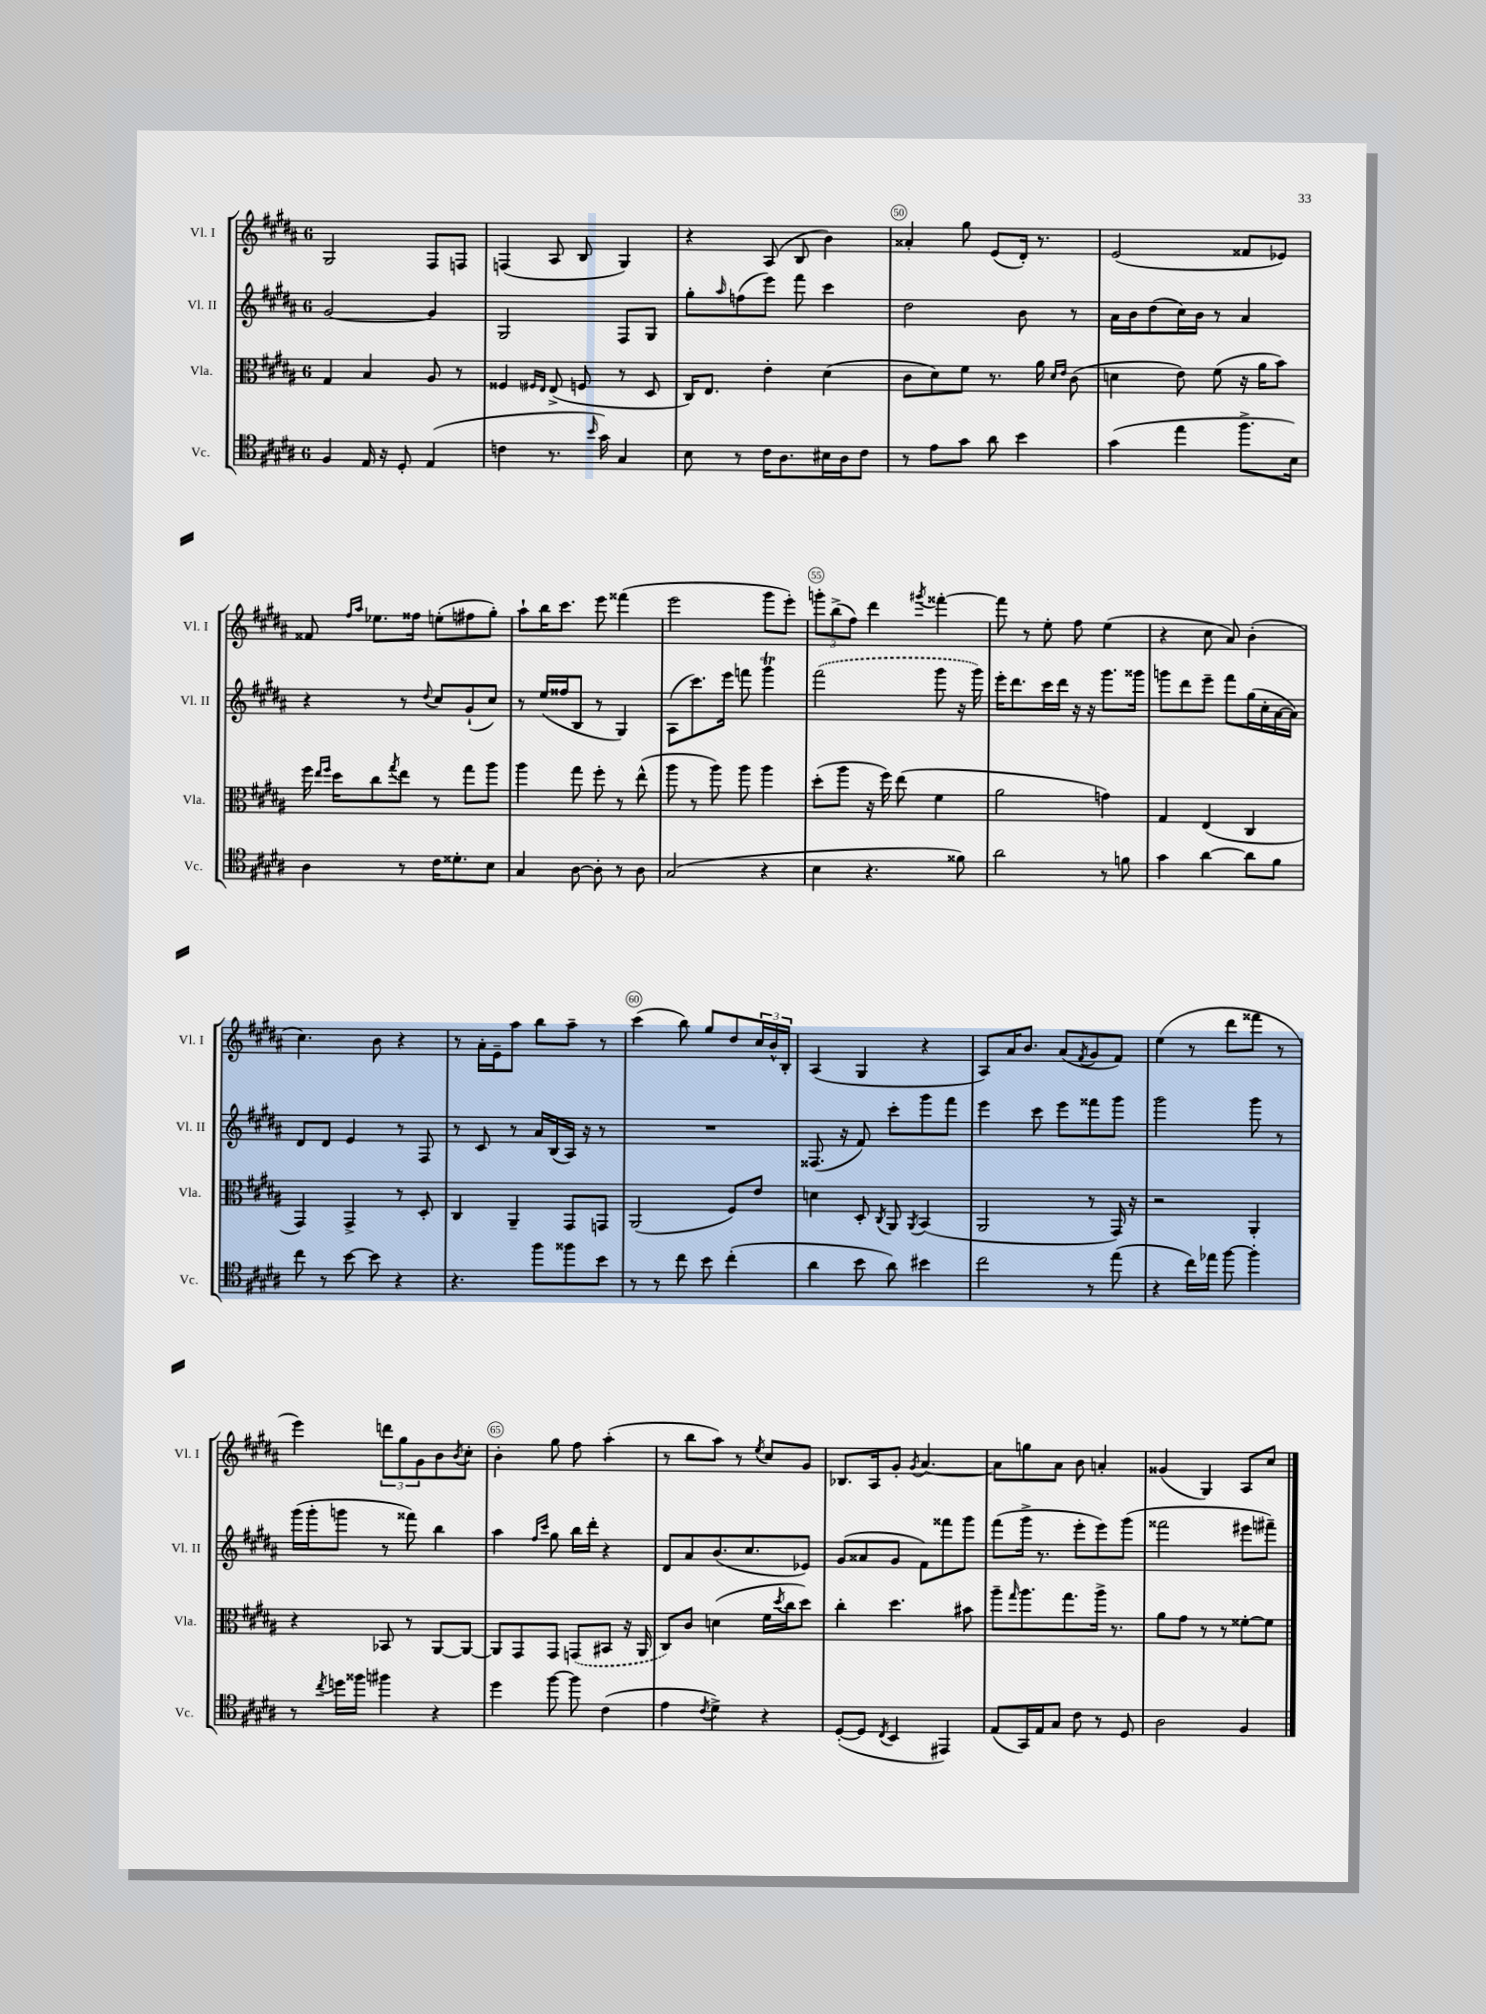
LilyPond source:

<<
\new StaffGroup <<
\new Staff = "s0" \with { instrumentName = "Vl. I" shortInstrumentName = "Vl. I" } {
    \clef treble \key b \major \once \override Staff.TimeSignature.style = #'single-digit \time 6/8
    gis2 fis8 f8 |
    f4( ais8 b8 gis4) |
    r4 ais8( b8 b'4) |
    aisis'4-. gis''8 e'8( dis'16-.) r8. |
    e'2( fisis'8 ees'8) |
    fisis'8 \grace { fis''16 ais''16 } ees''8. fisis''16 e''8-.( fis''8 gis''8-.) |
    ais''8-! b''16 cis'''8. e'''8 fisis'''4( |
    e'''2 gis'''8 e'''8-.) |
    \tuplet 3/2 { g'''8-. b''8->( fis''8) } dis'''4 \acciaccatura { gis'''8 } fisis'''4~-. |
    fisis'''8 r8 e''8-. fis''8 e''4( |
    r4 cis''8 ais'8) b'4-.( |
    cis''4.) b'8 r4 |
    r8 ais'16-. e'16-- ais''8 b''8 ais''8-- r8 |
    cis'''4( b''8) gis''8 dis''8 \tuplet 3/2 { cis''16 b'16-^ b16-. } |
    ais4( gis4 r4 |
    ais8) ais'16 b'8. ais'8( \acciaccatura { fis'8 } gis'8 fis'8) |
    e''4( r8 dis'''8 fisis'''8 r8 |
    e'''4) \tuplet 3/2 { d'''8 gis''8 gis'8 } b'8 \acciaccatura { b'8 } cis''8-. |
    b'4-. gis''8 fis''8 ais''4-.( |
    r8 b''8 ais''8) r8 \acciaccatura { e''8 } cis''8 gis'8 |
    bes8. ais16 gis'8-. \acciaccatura { gis'8 } ais'4.~ |
    ais'8 g''8 ais'8 b'8 a'4-. |
    gisis'4( gis4) ais8 cis''8 \bar "|." |
}
\new Staff = "s1" \with { instrumentName = "Vl. II" shortInstrumentName = "Vl. II" } {
    \clef treble \key b \major \once \override Staff.TimeSignature.style = #'single-digit \time 6/8
    gis'2~ gis'4 |
    gis2 fis8 gis8 |
    gis''8-. \grace { ais''16 } f''8( e'''8) fis'''8 cis'''4 |
    dis''2 b'8 r8 |
    ais'16 b'16 dis''8( cis''16) b'16 r8 ais'4 |
    r4 r8 \appoggiatura { dis''8 } cis''8 gis'8-!( cis''8) |
    r8 e''16( fisis''16 b8 r8 gis4) |
    ais8( cis'''8.) e'''16 f'''8 gis'''4\trill |
    \once \slurDashed fis'''2( gis'''8 r16 gis'''16) |
    e'''16-. dis'''8. cis'''16 dis'''16 r16 r16 gis'''8. gisis'''16 |
    g'''8 dis'''8 e'''8-- fis'''8 gis''16( cis''16-. ais'16~ ais'16) |
    dis'8 dis'8 e'4 r8 fis8 |
    r8 cis'8 r8 ais'16 b16( ais16) r16 r8 |
    R2. |
    fisis8.( r16 fis'8) cis'''8-. gis'''8 fis'''8 |
    e'''4 cis'''8 e'''8 fisis'''8 gis'''8 |
    gis'''2 gis'''8 r8 |
    gis'''16( gis'''16-. g'''8 r8 fisis'''8) b''4 |
    ais''4 \grace { fis''16 cis'''16 } gis''8 b''16 dis'''16-. r4 |
    dis'8 ais'8 b'8.( cis''8. ees'8) |
    gis'8( aisis'8 gis'8 fis'8) fisis'''8 gis'''8 |
    fis'''8( gis'''16-> r8. e'''8-. e'''8) gis'''8( |
    fisis'''2 eis'''8 fis'''8--) \bar "|." |
}
\new Staff = "s2" \with { instrumentName = "Vla." shortInstrumentName = "Vla." } {
    \clef alto \key b \major \once \override Staff.TimeSignature.style = #'single-digit \time 6/8
    gis4 b4 ais8 r8 |
    fisis4 \grace { fis16 e16 } e8->( f8 r8 dis8 |
    cis16) e8. e'4-. dis'4( |
    cis'8 dis'8) fis'8 r8. ais'16 \grace { dis'16 e'16 } cis'8( |
    d'4 e'8) fis'8( r16 ais'16 b'8) |
    fis''16 \grace { e''16 fis''16 } dis''16 cis''8 \acciaccatura { gis''8 } e''8 r8 gis''8 ais''8 |
    ais''4 gis''8 fis''8-. r8 e''8-^( |
    ais''8 r8 ais''8) ais''8 ais''4 |
    dis''8-.( ais''8 r16 fis''16) e''8( fis'4 |
    ais'2 g'4) |
    gis4 e4( cis4 |
    gis,4) gis,4-> r8 dis8-. |
    cis4 ais,4-- gis,8 g,8 |
    ais,2( fis8) e'8 |
    d'4 dis8-. \acciaccatura { cis8 } ais,8 \acciaccatura { ais,8 } b,4( |
    ais,2 r8 gis,16) r16 |
    r2 ais,4-. |
    r4 bes,8 r8 ais,8~ ais,8~ |
    ais,8 gis,8 gis,8 \once \slurDashed g,8( bis,8 r16 ais,16 |
    cis8) cis'8 d'4( fis'16 \acciaccatura { dis''8 } cis''16 dis''8) |
    cis''4-. dis''4. bis'8 |
    ais''8-- \grace { gis''16 } ais''8. gis''8. ais''16-> r8. |
    ais'8 gis'8 r8 r8 fisis'8~-. fisis'8 \bar "|." |
}
\new Staff = "s3" \with { instrumentName = "Vc." shortInstrumentName = "Vc." } {
    \clef tenor \key b \major \once \override Staff.TimeSignature.style = #'single-digit \time 6/8
    fis4 e16 r16 dis8-. e4( |
    c'4 r8. \grace { b'16 } gis'16) gis4 |
    b8 r8 cis'16 ais8. bis16 ais16 cis'8 |
    r8 e'8 gis'8 ais'8 b'4 |
    gis'4( e''4 fis''8.-> b16) |
    ais4 r8 cis'16 disis'8.-. b8 |
    gis4 ais8~ ais8-. r8 ais8 |
    gis2( r4 |
    b4 r4. fisis'8) |
    ais'2 r8 f'8 |
    gis'4 ais'4~ ais'8 fis'8 |
    cis''8 r8 b'8~ b'8 r4 |
    r4. fis''8 fisis''8 b'8 |
    r8 r8 cis''8 b'8 cis''4-.( |
    ais'4 b'8 ais'8) bis'4 |
    cis''2 r8 e''8( |
    r4 cis''16) ees''16 fis''8~ fis''4-. |
    r8 \acciaccatura { cis''8 } d''16 fisis''16 fis''4 r4 |
    dis''4 fis''8~ fis''8 cis'4( |
    e'4 \acciaccatura { cis'8 } dis'4->) r4 |
    dis8~-.( dis8 \acciaccatura { cis8 } b,4 eis,4) |
    e8( gis,16) e16 gis8 cis'8 r8 dis8 |
    ais2 fis4 \bar "|." |
}
>>
>>
\layout { \context { \Score currentBarNumber = #47 \override BarNumber.break-visibility = ##(#f #t #t) barNumberVisibility = #(every-nth-bar-number-visible 5) \override BarNumber.stencil = #(make-stencil-circler 0.1 0.3 ly:text-interface::print) } }
